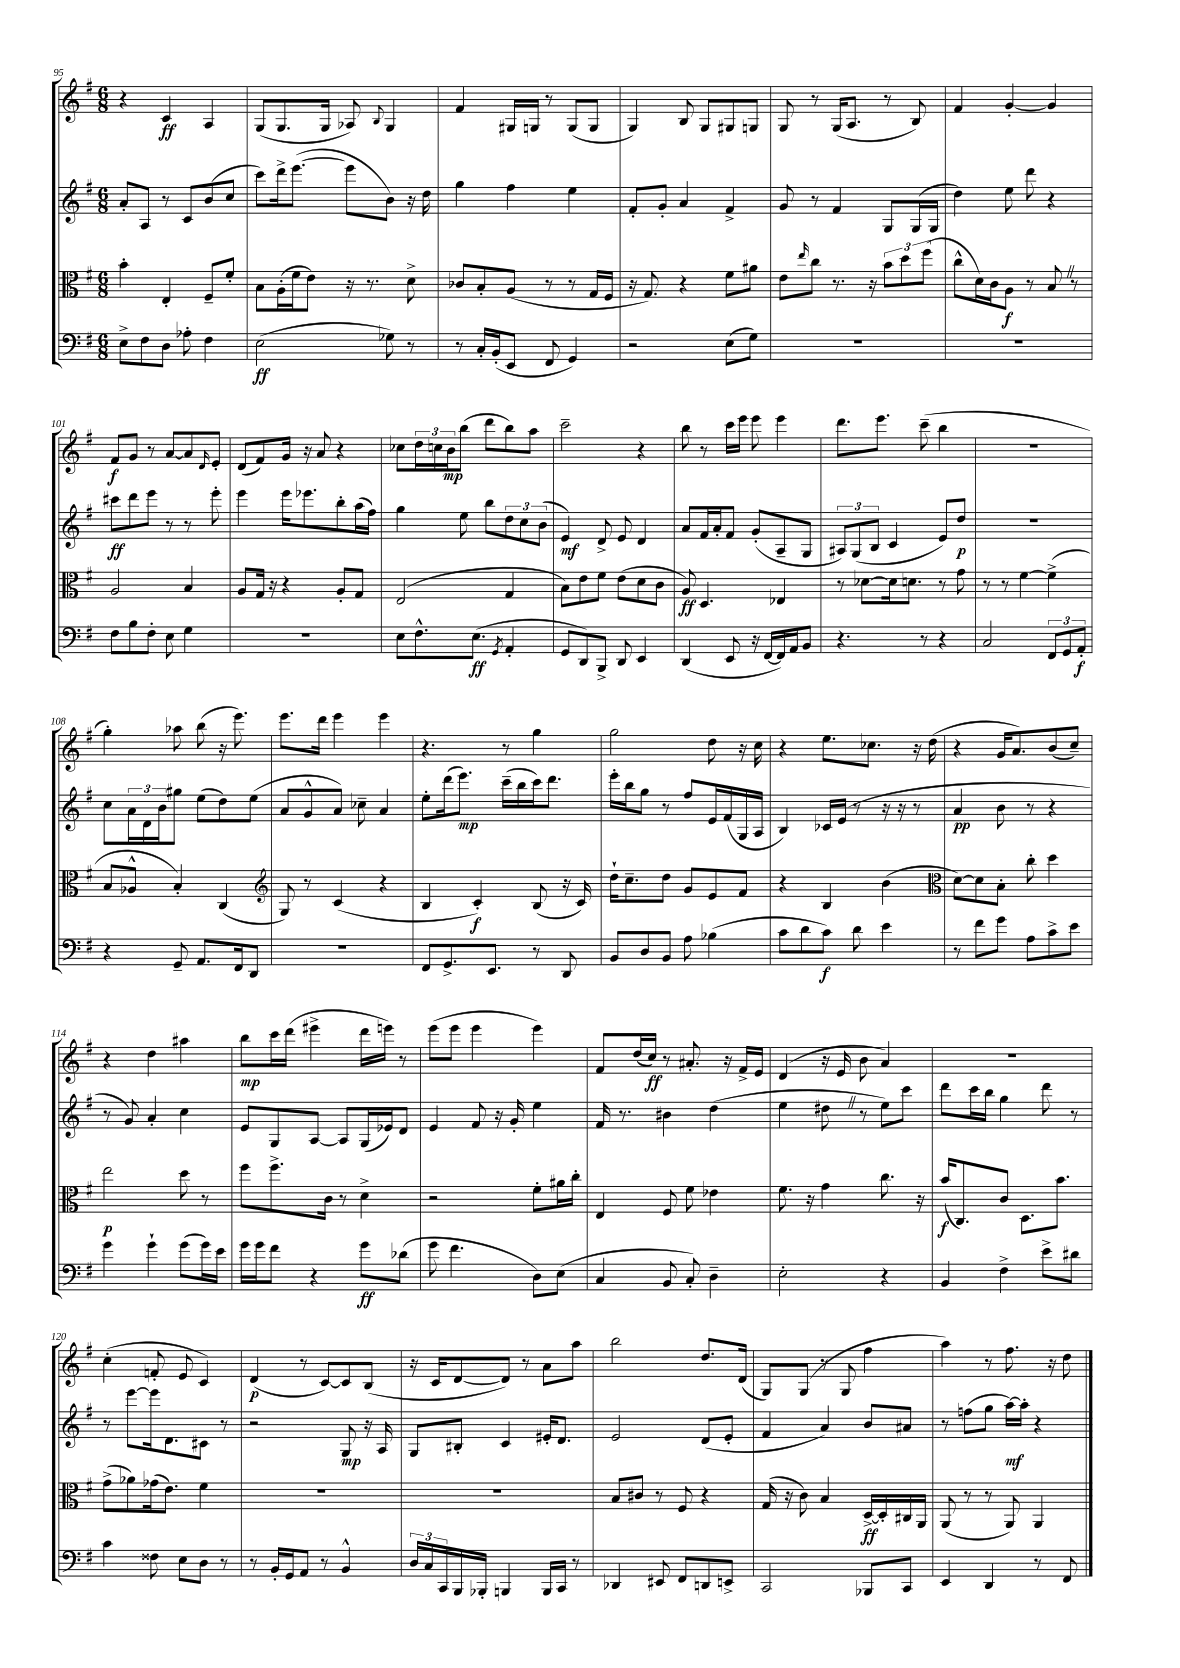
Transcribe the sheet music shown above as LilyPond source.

<<
\new StaffGroup <<
\new Staff = "s0" {
    \clef treble \key g \major \numericTimeSignature \time 6/8
    r4 c'4\ff a4 |
    g8( g8. g16 aes8) \appoggiatura { b8 } g4 |
    fis'4 gis16 g16 r8 g8( g8 |
    g4) b8 g8 gis8 g8 |
    g8 r8 g16( a8. r8 b8) |
    fis'4 g'4~-. g'4 |
    fis'8\f g'8 r8 a'8~ a'8 \grace { d'16 } e'8-. |
    d'8( fis'8) g'16 r16 a'8 r4 |
    ces''8 \tuplet 3/2 { d''16 c''16 b'16\mp } b''8( d'''8 b''8) a''8 |
    c'''2-- r4 |
    b''8 r8 c'''16 e'''16 e'''8 e'''4 |
    d'''8. e'''8. c'''8--( b''4 |
    R2. |
    g''4-.) aes''8 b''8( r16 e'''8.) |
    e'''8. d'''16 e'''4 e'''4 |
    r4. r8 g''4 |
    g''2 d''8 r16 c''16 |
    r4 e''8. ces''8. r16 d''16( |
    r4 g'16 a'8.) b'8( c''8--) |
    r4 d''4 ais''4 |
    b''8\mp c'''16 d'''16( eis'''4-> d'''16 e'''16) r8 |
    e'''8( e'''8 e'''4 e'''4) |
    fis'8 d''16( c''16\ff) r8 ais'8.-. r16 fis'16-> e'16 |
    d'4( r16 e'16 b'8 a'4) |
    R2. |
    c''4-.( f'8-. e'8 c'4) |
    d'4\p( r8 c'8~) c'8 b8( |
    r16 c'16 d'8~ d'8) r8 a'8 a''8 |
    b''2 d''8. d'16( |
    g8) g8( r8 g8 fis''4 |
    a''4) r8 fis''8. r16 d''8 \bar "|." |
}
\new Staff = "s1" {
    \clef treble \key g \major \numericTimeSignature \time 6/8
    a'8-. a8 r8 c'8 b'8( c''8 |
    c'''8) d'''16-> e'''8.~( e'''8 b'8) r16 d''16 |
    g''4 fis''4 e''4 |
    fis'8-. g'8-. a'4 fis'4-> |
    g'8 r8 fis'4 g8 g16( g16 |
    d''4) e''8 d'''8 r4 |
    cis'''8\ff d'''8 e'''8 r8 r8 e'''8-. |
    e'''4 e'''16 ees'''8. b''8-. a''16( fis''16) |
    g''4 e''8 b''8 \tuplet 3/2 { d''8 c''8 b'8( } |
    e'4\mf) d'8-> e'8 d'4 |
    a'8 fis'16 a'16-. fis'8 g'8-.( a8-- g8 |
    \tuplet 3/2 { ais8) g8( b8 } c'4 e'8) d''8\p |
    R2. |
    c''8 \tuplet 3/2 { a'16 d'16 b'16 } gis''8 e''8( d''8) e''8( |
    a'8 g'8-^ a'8) ces''8-- a'4 |
    e''8-. d'''16( e'''8.\mp) c'''16--( b''16 c'''16) d'''8. |
    e'''16-. b''16 g''8 r8 fis''8 e'16 fis'16( g16 a16 |
    b4) ces'16 e'16( r8 r16 r16 r8 |
    a'4\pp b'8 r8 r4 |
    r8 g'8) a'4-. c''4 |
    e'8 g8 a8~ a8 g16( ees'16) d'8 |
    e'4 fis'8 r16 g'16-. e''4 |
    fis'16 r8. bis'4 d''4( |
    e''4 dis''8 \once \override BreathingSign.text = \markup { \musicglyph "scripts.caesura.straight" } \breathe r8 e''8) c'''8 |
    d'''8 c'''16 b''16 g''4 d'''8 r8 |
    r8 e'''8~ e'''16 d'8. cis'8 r8 |
    r2 g8\mp r16 a16 |
    g8 bis8-. c'4 eis'16-. d'8. |
    e'2 d'8( e'8-. |
    fis'4 a'4) b'8 ais'8 |
    r8 f''8( g''8 a''16~\mf) a''16-. r4 \bar "|." |
}
\new Staff = "s2" {
    \clef alto \key g \major \numericTimeSignature \time 6/8
    b'4-. e4-. fis8-- fis'8-. |
    b8 a16-.( fis'16 e'8) r16 r8. d'8-> |
    ces'8 b8-. a8( r8 r8 g16 fis16 |
    r16 g8.) r4 fis'8 ais'8 |
    e'8 \grace { e''16 } c''8 r8. r16 \tuplet 3/2 { b'8 d''8 fis''8( } |
    c''8-^ d'16) c'16 a8\f r8 b8 \once \override BreathingSign.text = \markup { \musicglyph "scripts.caesura.straight" } \breathe r8 |
    a2 b4 |
    a8 g16 r16 r4 a8-. g8 |
    e2( g4 |
    b8) e'8 fis'8 e'8( d'8 c'8 |
    a8\ff) d4. ees4 |
    r8 des'8~ des'16 d'8. r8 g'8 |
    r8 r8 fis'4~ fis'4->( |
    b8 aes8-^ b4-.) c4( |
    \clef treble g8) r8 c'4( r4 |
    b4 c'4-.\f) b8( r16 c'16) |
    d''16-! c''8.-- d''8 g'8 e'8 fis'8 |
    r4 b4 b'4( |
    \clef alto d'8~) d'8 b8-. c''8-. d''4 |
    e''2\p d''8 r8 |
    fis''8 fis''8.-> c'16 r8 d'4-> |
    r2 fis'8-. ais'16 c''16-. |
    e4 fis8 fis'8 ees'4 |
    fis'8. r16 g'4 c''8. r16 |
    b'16\f( c8.) c'8 d8. b'8. |
    g'8->( aes'8) ges'16( e'8.) fis'4 |
    R2. |
    R2. |
    b8 cis'8 r8 fis8 r4 |
    g16( r16 c'8) b4 d16~->\ff d16-. cis16 a,16 |
    a,8( r8 r8 a,8) a,4 \bar "|." |
}
\new Staff = "s3" {
    \clef bass \key g \major \numericTimeSignature \time 6/8
    e8-> fis8 d8 aes8-. fis4 |
    e2\ff( ges8) r8 |
    r8 c16-. b,16-.( e,8 fis,8 g,4) |
    r2 e8( g8) |
    R2. |
    R2. |
    fis8 b8 fis8-. e8 g4 |
    R2. |
    e8 fis8.-^ e8.\ff( \acciaccatura { g,8 } a,4-. |
    g,8 d,8) b,,8-> d,8 e,4 |
    d,4( e,8 r16 fis,16~ fis,16) a,16 b,8 |
    r4. r8 r4 |
    c2 \tuplet 3/2 { fis,8 g,8 a,8-.\f } |
    r4 g,8-- a,8. fis,16 d,8 |
    R2. |
    fis,8 g,8.-> e,8. r8 d,8 |
    b,8 d8 b,8 a8 bes4( |
    c'8 d'8 c'8\f) d'8 e'4 |
    r8 fis'8 g'8 a8 c'8-> e'8 |
    g'4 g'4-! g'8( g'16) e'16 |
    g'16 g'16 fis'8 r4 g'8\ff des'8( |
    g'8 fis'4. d8) e8( |
    c4 b,8 c8-.) d4-- |
    e2-. r4 |
    b,4 fis4-> e'8-> dis'8 |
    c'4 fisis8 e8 d8 r8 |
    r8 b,16-. g,16 a,8 r8 b,4-^ |
    \tuplet 3/2 { d16 c16 c,16 } b,,16 bes,,16-. b,,4 b,,16 c,16 r8 |
    des,4 eis,8 fis,8 d,8 e,8-> |
    c,2 bes,,8 c,8 |
    e,4 d,4 r8 fis,8 \bar "|." |
}
>>
>>
\layout { \context { \Score currentBarNumber = #95 } }
